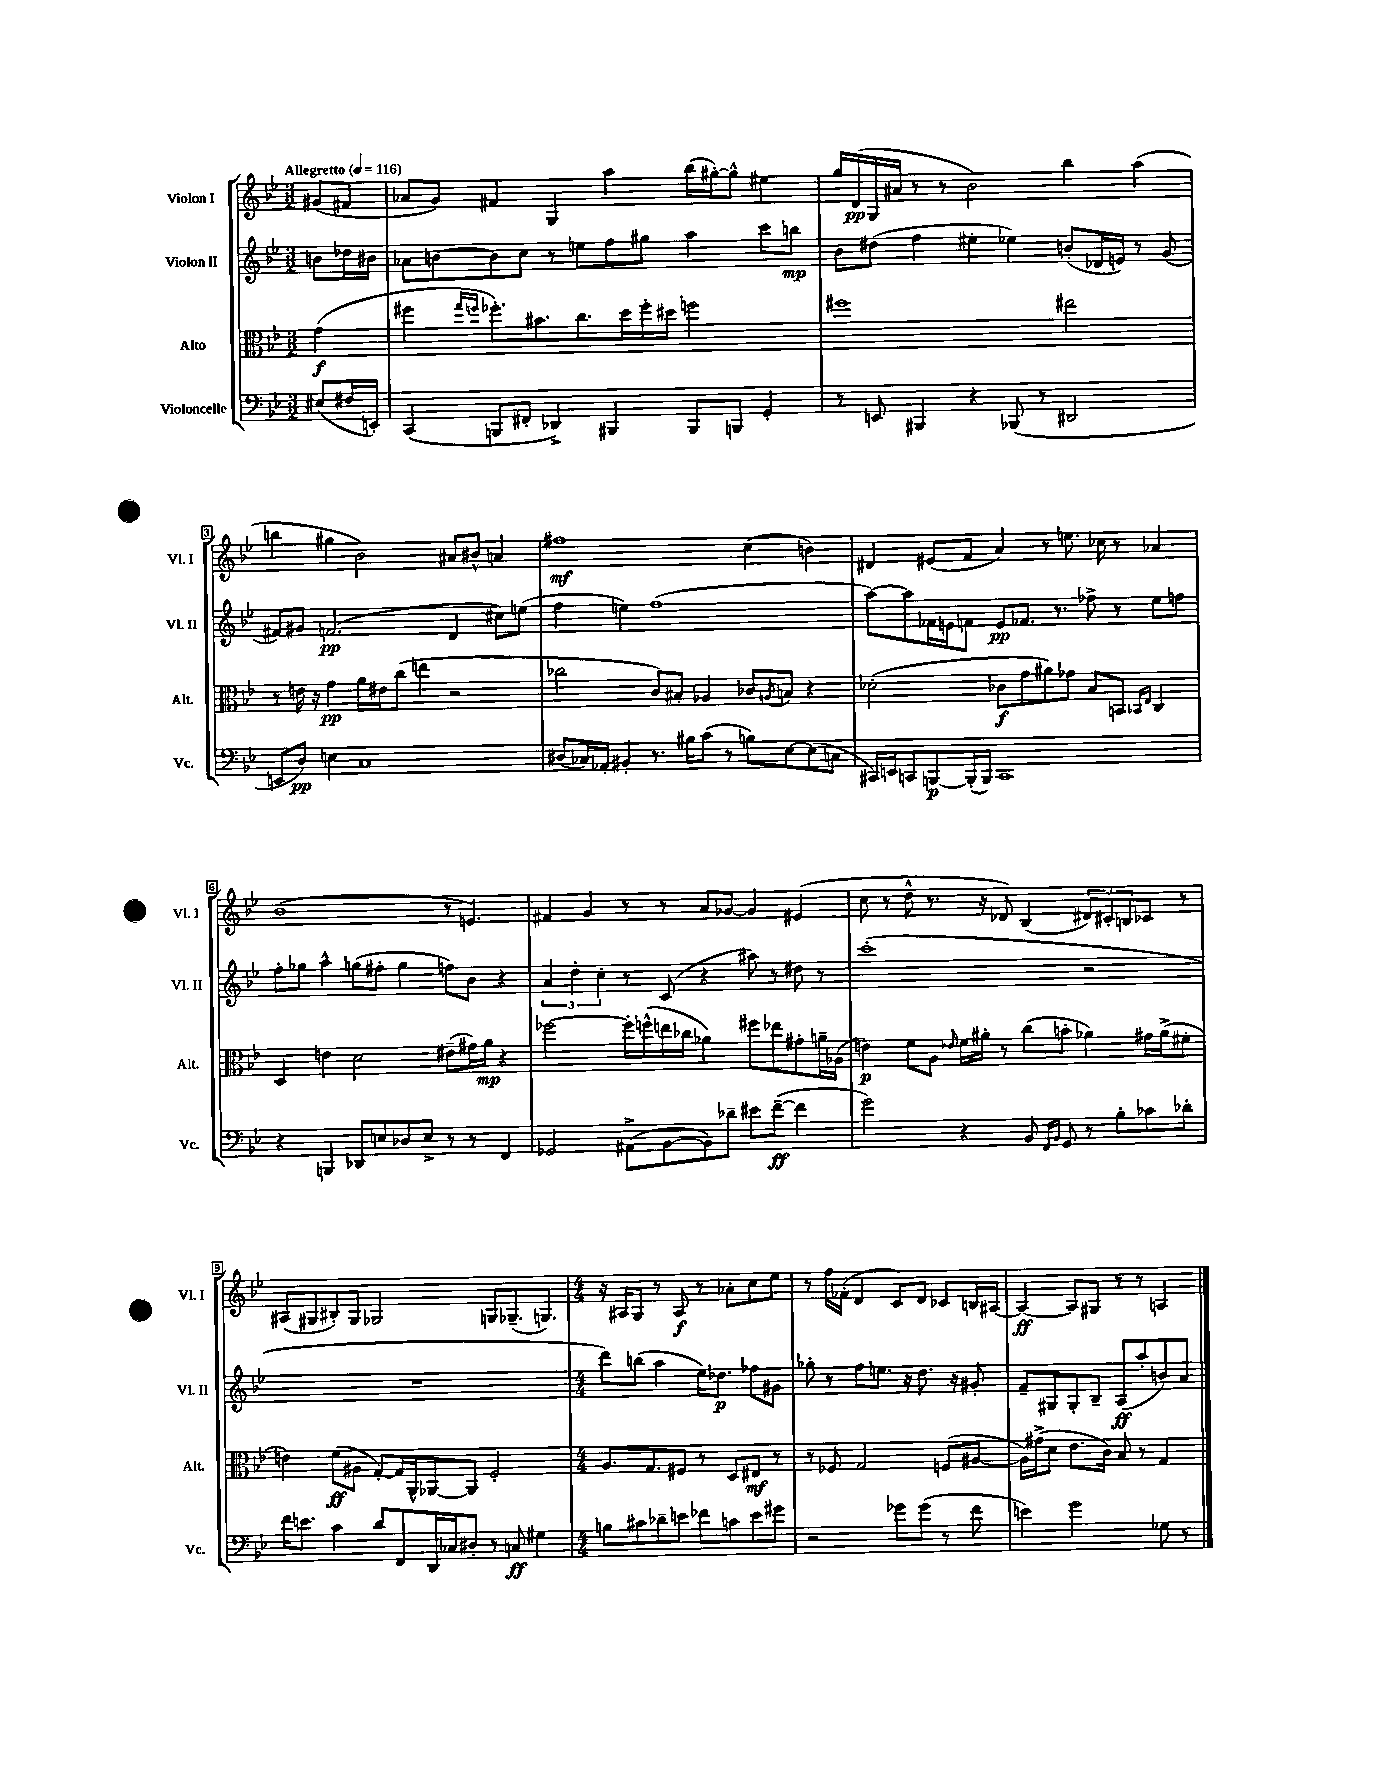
<<
\new StaffGroup <<
\new Staff = "s0" \with { instrumentName = "Violon I" shortInstrumentName = "Vl. I" } {
    \clef treble \key bes \major \numericTimeSignature \time 3/2 \partial 4 \tempo "Allegretto" 4 = 116
    gis'8( fis'8 |
    aes'8 g'8) fis'4 g4 a''4 bes''16( gis''16~-.) gis''8-^ eis''4 |
    g''16 d'16\pp( g16 ais'16 r8 r8 bes'2) bes''4 a''4( |
    b''4 gis''4 bes'2) ais'8 bis'8-^ a'4 |
    fis''1\mf c''4( b'4) |
    dis'4 eis'8( f'8 a'4) r8 e''8. ces''16 r8 aes'4 |
    bes'1( r8 e'4.) |
    fis'4 g'4 r8 r8 a'8 ges'8~ ges'4 eis'4( |
    c''8 r8 d''8-^ r8. r16 des'8) bes4( \tuplet 3/2 { dis'8) cis'8-. b8 } ces'8 r8 |
    ais8( gis8 bis8-.) gis8 ges2 g8 ges8.--( g8.) |
    \numericTimeSignature \time 4/4 r16 ais16 g8 r8 ais8\f r8 aes'8-. c''8 ees''8 |
    r8 f''16 fes'16-.( d'4 c'8) d'8 ces'8 b16 ais16~ |
    ais4~\ff ais8 gis8 r8 r8 a4 \bar "|." |
}
\new Staff = "s1" \with { instrumentName = "Violon II" shortInstrumentName = "Vl. II" } {
    \clef treble \key bes \major \numericTimeSignature \time 3/2 \partial 4
    b'8 des''16 bis'16 |
    aes'8 b'8~ b'8 c''8 r8 e''8 f''8 gis''8 a''4 c'''8 b''8\mp |
    bes'8 dis''8( f''4 eis''4-. ees''4) b'8-.( des'16 e'16) r8 g'8( |
    fis'8) gis'8 f'2.\pp( d'4 cis''8) e''8( |
    f''4 e''4) f''1( |
    a''8~) a''8 fes'16 e'16 f'8 e'8\pp fes'8. r8. fes''8-> r8 ees''8 f''8 |
    f''8-. ges''8 a''4-^ g''8( fis''8-. g''4 f''8) bes'8 r4 |
    \tuplet 3/2 { a'4 d''4-. c''4-. } r8 c'8( r4 ais''8) r8 dis''8 r8 |
    c'''1-.( r2 |
    R1. |
    \numericTimeSignature \time 4/4 d'''8) b''8( a''4 ees''16) des''8.\p fes''8 gis'8 |
    ges''8-. r8 f''8 e''8. r16 d''8. r16 gis'8-. |
    f'8-- gis8 gis8-. bes8-- a8\ff( a''8-. b'8) a'8 \bar "|." |
}
\new Staff = "s2" \with { instrumentName = "Alto" shortInstrumentName = "Alt." } {
    \clef alto \key bes \major \numericTimeSignature \time 3/2 \partial 4
    g'4\f( |
    fis''4 \grace { g''16 f''16 } fes''8.-.) bis'8. c''8. d''16 fes''16-. dis''16 f''2 |
    fis''1 eis''2 |
    r8 e'16 r16 g'4\pp a'16 eis'16 c''8( e''4 r2 |
    ces''2 c'8) bis8-. aes4 ces'8 \acciaccatura { a8 } b8 r4 |
    des'2-.( ces'8\f g'8 ais'8) ges'8 bes8 b,8 \grace { bes,16 ees16 } c4 |
    d4 e'4 d'2 eis'8--( gis'16) a'16\mp r4 |
    fes''2~ fes''16-. f''16-^( e''16 ces''16 aes'4) fis''8 ees''8 gis'8-. a'16-- aes16( |
    e'4\p) f'8 a8 \grace { ees'16 } f'16 ais'16-. r8 c''8( b'8-. aes'4) gis'16 aes'16->( fis'8-. |
    e'4) f'8\ff( ais8 g8~-.) g16 a,16-^ aes,8~ aes,8 f2-. |
    \numericTimeSignature \time 4/4 a8. g8. fis8 r8 d8 eis8\mf r8 |
    r8 fes8 g2 f8( ais8~ |
    ais16) gis'16->( d'8 ees'8. c'16) bes8 r8 g4 \bar "|." |
}
\new Staff = "s3" \with { instrumentName = "Violoncelle" shortInstrumentName = "Vc." } {
    \clef bass \key bes \major \numericTimeSignature \time 3/2 \partial 4
    eis8( fis16 e,16-.) |
    c,4( b,,8 fis,8-. des,4->) bis,,4 bis,,8 b,,8 g,4-. |
    r8 e,8 bis,,4 r4 bes,,8( r8 dis,2 |
    e,8 d8\pp) e4 c1 |
    dis8( ces16) aes,16-. bis,4-. r8. bis16 c'8( r8 b8) ees8~ ees8( c8 |
    cis,16) e,16 c,8 b,,8~\p b,,16-.( b,,16) c,1 |
    r4 b,,4 des,8 e8 des8 e8-> r8 r8 f,4 |
    ges,2 ais,8->( bes,8~ bes,8) des'8-- eis'8 f'8~--\ff( f'4 |
    g'2) r4 bes,8 \grace { f,16 bes,16 } g,8 r8 bes8-. ces'8 des'8-. |
    f'16 e'8. c'4 d'8 f,8 d,16 ces16 dis8-. r8 c8\ff gis4 |
    \numericTimeSignature \time 4/4 b8 cis'8 des'8-- e'8 fes'8 c'8 e'8 gis'8 |
    r2 ges'8 ges'8( r8 f'8 |
    e'4) g'2 ges8 r8 \bar "|." |
}
>>
>>
\layout { \context { \Score \override BarNumber.stencil = #(make-stencil-boxer 0.1 0.3 ly:text-interface::print) } }
